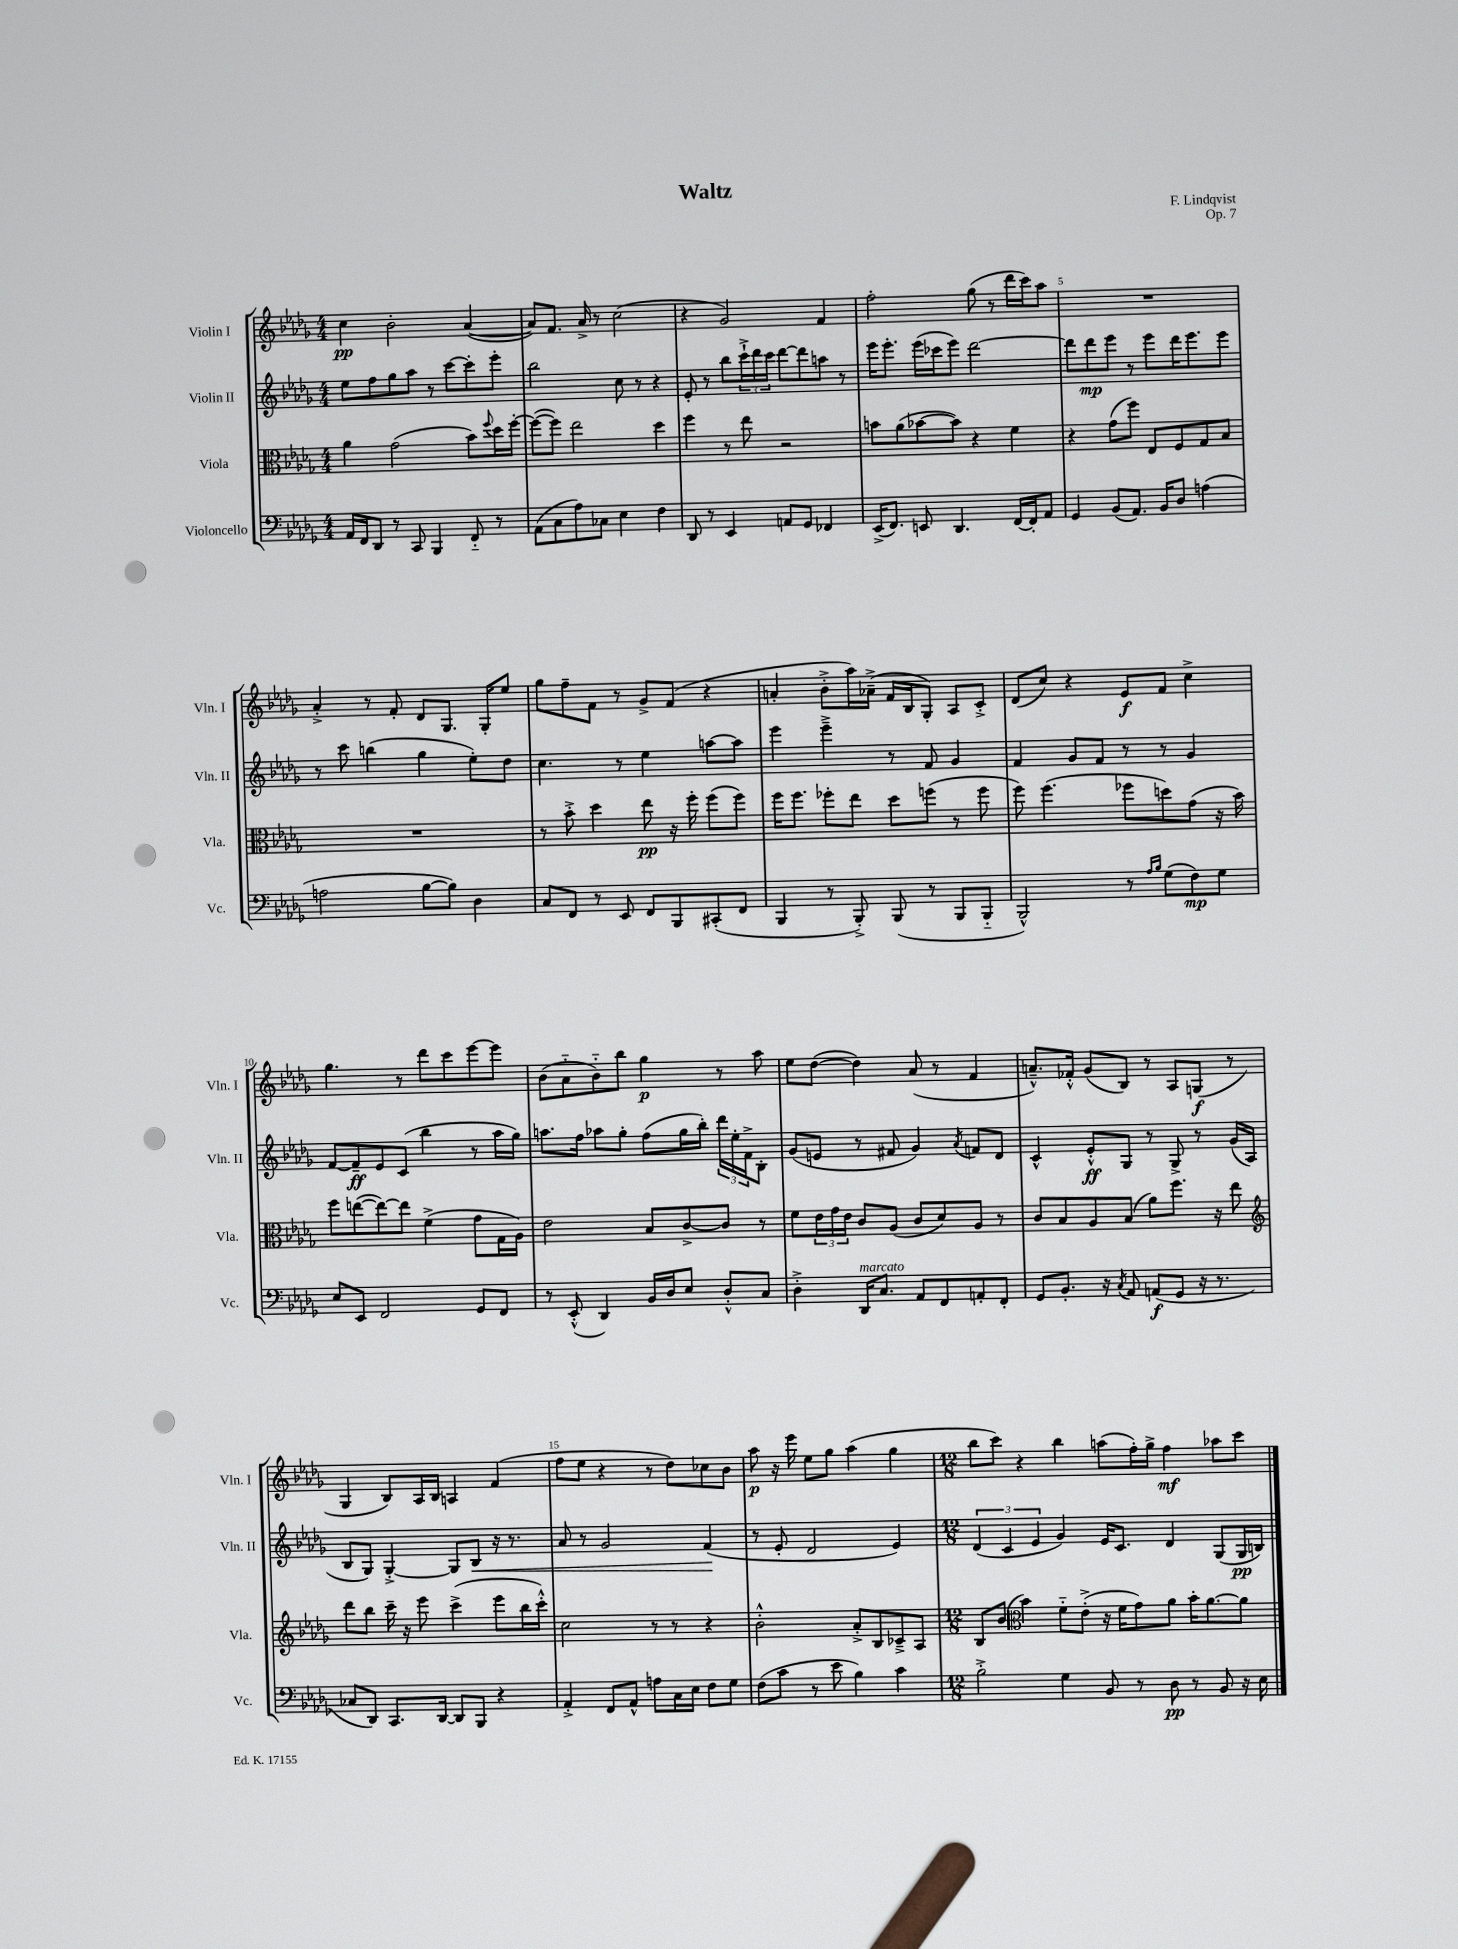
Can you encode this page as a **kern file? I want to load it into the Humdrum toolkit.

**kern	**dynam	**kern	**dynam	**kern	**dynam	**kern	**dynam
*part4	*part4	*part3	*part3	*part2	*part2	*part1	*part1
*staff4	*staff4	*staff3	*staff3	*staff2	*staff2	*staff1	*staff1
*I"Violoncello	*	*I"Viola	*	*I"Violin II	*	*I"Violin I	*
*I'Vc.	*	*I'Vla.	*	*I'Vln. II	*	*I'Vln. I	*
*clefF4	*	*clefC3	*	*clefG2	*	*clefG2	*
*k[b-e-a-d-g-]	*	*k[b-e-a-d-g-]	*	*k[b-e-a-d-g-]	*	*k[b-e-a-d-g-]	*
*M4/4	*	*M4/4	*	*M4/4	*	*M4/4	*
=1	=1	=1	=1	=1	=1	=1	=1
16AA-/LL	.	4a-\	.	8ee-\L	.	4cc\	pp
16FF/J	.	.	.	.	.	.	.
8DD-/J	.	.	.	8ff\	.	.	.
8r	.	(2g-\	.	8gg-\	.	2b-'\	.
8CC/	.	.	.	8aa-\J	.	.	.
4BBB-/	.	.	.	8r	.	.	.
.	.	.	.	[8ccc\L	.	.	.
8FF/	.	8b-\L)	.	8ccc'\]	.	([4a-/	.
.	.	8qqff/	.	.	.	.	.
8r	.	16dd-\L	.	8eee-'\J	.	.	.
.	.	[16ff'\JJ	.	.	.	.	.
=2	=2	=2	=2	=2	=2	=2	=2
(8AA-\L	.	(8ff\L_	.	2bb-\	.	8a-/L])	.
8C\	.	8ff\J])	.	.	.	8.f/J	.
8A-\)	.	2ee-\	.	.	.	.	.
.	.	.	.	.	.	16a-^/	.
8C-X\J	.	.	.	.	.	8r	.
4E-\	.	.	.	8cc\	.	(2cc\	.
.	.	.	.	8r	.	.	.
4F\	.	4dd-\	.	4r	.	.	.
=3	=3	=3	=3	=3	=3	=3	=3
8DD-/	.	4ff\	.	8e-'/	.	4r	.
8r	.	.	.	8r	.	.	.
4EE-/	.	8r	.	8bb-\L	.	2g-/)	.
.	.	8ee-\	.	24ccc`^\L	.	.	.
.	.	.	.	24ddd-\	.	.	.
.	.	.	.	24ccc\JJ	.	.	.
8AAn/L	.	2r	.	[8ddd-\L	.	.	.
8GG-/J	.	.	.	8ddd-\]	.	.	.
4FF-X/	.	.	.	8aan\J	.	4f/	.
.	.	.	.	8r	.	.	.
=4	=4	=4	=4	=4	=4	=4	=4
(16EE-^/KL	.	8bn\L	.	16eee-\KL	.	2ff'\	.
8.FF/J)	.	.	.	8.eee-'\J	.	.	.
.	.	(8a-\	.	.	.	.	.
8EEn/	.	[8b-X\	.	(16eee-\LL	.	.	.
.	.	.	.	16ccc-X\J	.	.	.
4.DD-/	.	8b-\J])	.	8eee-\J)	.	.	.
.	.	4r	.	[2ddd-\	.	(8gg-\	.
.	.	.	.	.	.	8r	.
[16FF/LL	.	4f\	.	.	.	16ddd-\LL	.
16FF'/J]	.	.	.	.	.	16ccc\J)	.
8AA-/J	.	.	.	.	.	8aa-\J	.
=5	=5	=5	=5	=5	=5	=5	=5
4GG-/	.	4r	.	8ddd-\L]	.	1r	.
.	.	.	.	8ddd-\	mp	.	.
(8BB-/L	.	(8g-\L	.	8eee-\J	.	.	.
8.AA-/J)	.	8ff\J)	.	8r	.	.	.
.	.	8E-/L	.	8eee-\L	.	.	.
16BB-/KL	.	.	.	.	.	.	.
8D-/J	.	8F/	.	16ddd-\K	.	.	.
.	.	.	.	8.eee-\	.	.	.
(4An\	.	8G-/	.	.	.	.	.
.	.	8B-/J	.	8eee-\J	.	.	.
!!LO:LB:g=z
=6	=6	=6	=6	=6	=6	=6	=6
2An\	.	1r	.	8r	.	4a-'^/	.
.	.	.	.	8ccc\	.	.	.
.	.	.	.	(4bbn\	.	8r	.
.	.	.	.	.	.	8f'/	.
[8B-\L	.	.	.	4gg-\	.	8d-/L	.
8B-\J])	.	.	.	.	.	8.G-/J	.
4D-\	.	.	.	8ee-'\L)	.	.	.
.	.	.	.	.	.	16G-'/KL	.
.	.	.	.	8dd-\J	.	8ee-/J	.
=7	=7	=7	=7	=7	=7	=7	=7
8C/L	.	8r	.	4.cc\	.	8gg-\L	.
8FF/J	.	8b-'^\	.	.	.	8ff~\	.
8r	.	4dd-\	.	.	.	8f\J	.
8EE-/	.	.	.	8r	.	8r	.
8FF/L	.	8ee-\	pp	4ee-\	.	8g-^/L	.
8BBB-/	.	16r	.	.	.	(8f/J	.
.	.	16ff'\	.	.	.	.	.
(8CC#X'/	.	(8ff\L	.	[8aan\L	.	4r	.
8FF/J	.	8ff\J)	.	8aa\J]	.	.	.
=8	=8	=8	=8	=8	=8	=8	=8
4BBB-/	.	16ff\KL	.	4eee-\	.	4an'/	.
.	.	8.ff\J	.	.	.	.	.
8r	.	8ff-X'\L	.	4eee-~^\	.	8b-'^\L	.
8BBB-'^/)	.	8ee-\J	.	.	.	16aa-\L)	.
.	.	.	.	.	.	(16a-X~^\JJ	.
(8BBB-/	.	8dd-\L	.	8r	.	16f/LL	.
.	.	.	.	.	.	16B-/J	.
8r	.	(8ffn\J	.	8f/	.	8G-'/J)	.
8BBB-/L	.	8r	.	4g-/	.	8A-/L	.
8BBB-/J	.	8ff\	.	.	.	8c'^/J	.
=9	=9	=9	=9	=9	=9	=9	=9
2BBB-^^/)	.	8ff\)	.	4f/	.	(8d-/L	.
.	.	(4.ff\	.	.	.	8cc/J)	.
.	.	.	.	8g-/L	.	4r	.
.	.	.	.	8f/J	.	.	.
8r	.	8ff-X\L	.	8r	.	8e-/L	f
16qqA-/LL	.	.	.	.	.	.	.
16qqB-/JJ	.	.	.	.	.	.	.
(8G-\L	.	8ddn\)	.	8r	.	8f/J	.
8F\)	mp	(8g-\J	.	4g-/	.	4cc^\	.
8G-\J	.	16r	.	.	.	.	.
.	.	16b-\)	.	.	.	.	.
!!LO:LB:g=z
=10	=10	=10	=10	=10	=10	=10	=10
8E-/L	.	8ff\L	.	[8f/L	.	4.gg-\	.
8EE-/J	.	([8een\	.	8f~/]	ff	.	.
2FF/	.	8ee\_)	.	8e-/	.	.	.
.	.	8ee\J]	.	(8c/J	.	8r	.
.	.	(4f^\	.	4bb-\	.	8ddd-\L	.
.	.	.	.	.	.	8ccc\	.
8GG-/L	.	8g-\L	.	8r	.	[8eee-\	.
8FF/J	.	16G-\L	.	16aa-\LL	.	8eee-\J]	.
.	.	16A-\JJ)	.	16gg-\JJ)	.	.	.
=11	=11	=11	=11	=11	=11	=11	=11
8r	.	2e-\	.	8.aan\L	.	(8b-\L	.
(8EE-'^^/	.	.	.	.	.	8a-\	.
.	.	.	.	16ff\Jk	.	.	.
4DD-/)	.	.	.	8aa-X\L	.	8b-\)	.
.	.	.	.	8gg-'\J	.	8bb-\J	.
16BB-/LL	.	8B-/L	.	(8ff\L	.	4gg-\	p
16D-/J	.	.	.	.	.	.	.
8E-/J	.	[8c^/	.	16gg-\L	.	.	.
.	.	.	.	16bb-'\JJ)	.	.	.
8D-'^^/L	.	8c/J]	.	24ddd-\LL	.	8r	.
.	.	.	.	24ee-'\	.	.	.
.	.	.	.	24f^\J	.	.	.
8C/J	.	8r	.	8B-'\J	.	8aa-\	.
=12	=12	=12	=12	=12	=12	=12	=12
4D-'^\	.	8f\L	.	(8g-/L	.	8ee-\L	.
.	.	24e-\L	.	8en/J	.	([8dd-\J	.
.	.	24g-\	.	.	.	.	.
.	.	24e-\JJ	.	.	.	.	.
!LO:TX:a:i:t=marcato	!	!	!	!	!	!	!
16DD-/KL	.	8c/L	.	8r	.	4dd-\])	.
8.C/J	.	.	.	.	.	.	.
.	.	(8A-/J	.	8f#X/	.	.	.
8AA-/L	.	8c/L	.	4g-/)	.	(8a-/	.
8FF/	.	8d-/)	.	.	.	8r	.
.	.	.	.	8qa-/	.	.	.
8AAn'/	.	8A-/J	.	8fn/L	.	4f/	.
8FF'/J	.	8r	.	8d-/J	.	.	.
=13	=13	=13	=13	=13	=13	=13	=13
8GG-/L	.	8c/L	.	4c^^/	.	8.an~^^/L)	.
8.BB-'/J	.	8B-/	.	.	.	.	.
.	.	.	.	.	.	16f-X'^^/Jk	.
.	.	8A-/	.	8e-'^^/L	ff	(8g-/L	.
16r	.	.	.	.	.	.	.
8qC/	.	.	.	.	.	.	.
8AA-/	.	(8B-/J	.	8G-/J	.	8B-/J)	.
(8AAn/L	f	8a-\L)	.	8r	.	8r	.
8GG-/J	.	8.ff\J	.	8G-^/	.	8A-/L	.
16r	.	.	.	8r	.	(8Gn/J	f
8.r	.	16r	.	.	.	.	.
.	.	8ee-\	.	(16g-/LL	.	8r	.
.	.	.	.	16A-/JJ	.	.	.
!!LO:LB:g=z
=14	=14	=14	=14	=14	=14	=14	=14
*	*	*clefG2	*	*	*	*	*
8C-X/L	.	8ddd-\L	.	8B-/L	.	4G-/	.
8DD-/J)	.	8bb-\J	.	8G-/J)	.	.	.
8.CC/L	.	16ccc~\	.	[4G-'^/	.	8B-/L)	.
.	.	16r	.	.	.	.	.
.	.	8eee-\	.	.	.	16A-/L	.
[16DD-/Jk	.	.	.	.	.	16B-/JJ	.
8DD-/L]	.	(4ccc^\	.	8G-/L]	.	4An/	.
!	!	!	!	!	!LO:HP:b	!	!
8BBB-/J	.	.	.	8B-/J	<	.	.
4r	.	8eee-\L	.	16r	.	(4f/	.
.	.	.	.	8.r	.	.	.
.	.	16bb-\L	.	.	.	.	.
.	.	16ccc'^^\JJ)	.	.	.	.	.
=15	=15	=15	=15	=15	=15	=15	=15
4AA-'^/	.	2cc\	.	8a-/	.	8ff\L	.
.	.	.	.	8r	.	8ee-\J	.
8FF/L	.	.	.	2g-/	.	4r	.
8AA-^^/J	.	.	.	.	.	.	.
8An\L	.	8r	.	.	.	8r	.
16C\L	.	8r	.	.	.	8dd-\L)	.
16E-\JJ	.	.	.	.	.	.	.
8F\L	.	4r	.	(4f/	.	8cc-X\	.
8G-\J	.	.	.	.	.	8b-\J	.
.	.	.	.	.	[	.	.
=16	=16	=16	=16	=16	=16	=16	=16
(8F\L	.	2b-'^^\	.	8r	.	8aa-\	p
8c\J	.	.	.	8e-'/	.	16r	.
.	.	.	.	.	.	16eee-\	.
8r	.	.	.	2d-/	.	8ee-\L	.
8e-\	.	.	.	.	.	8gg-\J	.
4B-\)	.	8a-'^/L	.	.	.	(4aa-\	.
.	.	8B-/	.	.	.	.	.
4c\	.	8c-X~^/	.	4e-/)	.	4gg-\	.
.	.	8A-/J	.	.	.	.	.
=17	=17	=17	=17	=17	=17	=17	=17
*M12/8	*	*M12/8	*	*M12/8	*	*M12/8	*
2B-'^\	.	8B-/L	.	(6d-/	.	8bb-\L	.
.	.	(8b-/J	.	.	.	8ccc\J)	.
.	.	.	.	6c/	.	.	.
*	*	*clefC3	*	*	*	*	*
.	.	4b-\)	.	.	.	4r	.
.	.	.	.	6e-/	.	.	.
4G-\	.	8f\L	.	4g-/)	.	4bb-\	.
.	.	(8e-'^\J	.	.	.	.	.
8BB-/	.	16r	.	16e-/KL	.	(8aan\L	.
.	.	16f\KL	.	8.c/J	.	.	.
8r	.	8g-\)	.	.	.	16ff'\L)	.
.	.	.	.	.	.	16gg-^\JJ	.
8D-\	pp	8a-\J	.	4d-/	.	4ff\	mf
8r	.	16b-'\KL	.	.	.	.	.
.	.	[8.a-\	.	.	.	.	.
8BB-/	.	.	.	(8G-/L	.	8aa-X\L	.
16r	.	8a-\J]	.	16G-/L	pp	8ccc\J	.
16E-\	.	.	.	16Bn/JJ)	.	.	.
==	==	==	==	==	==	==	==
*-	*-	*-	*-	*-	*-	*-	*-
